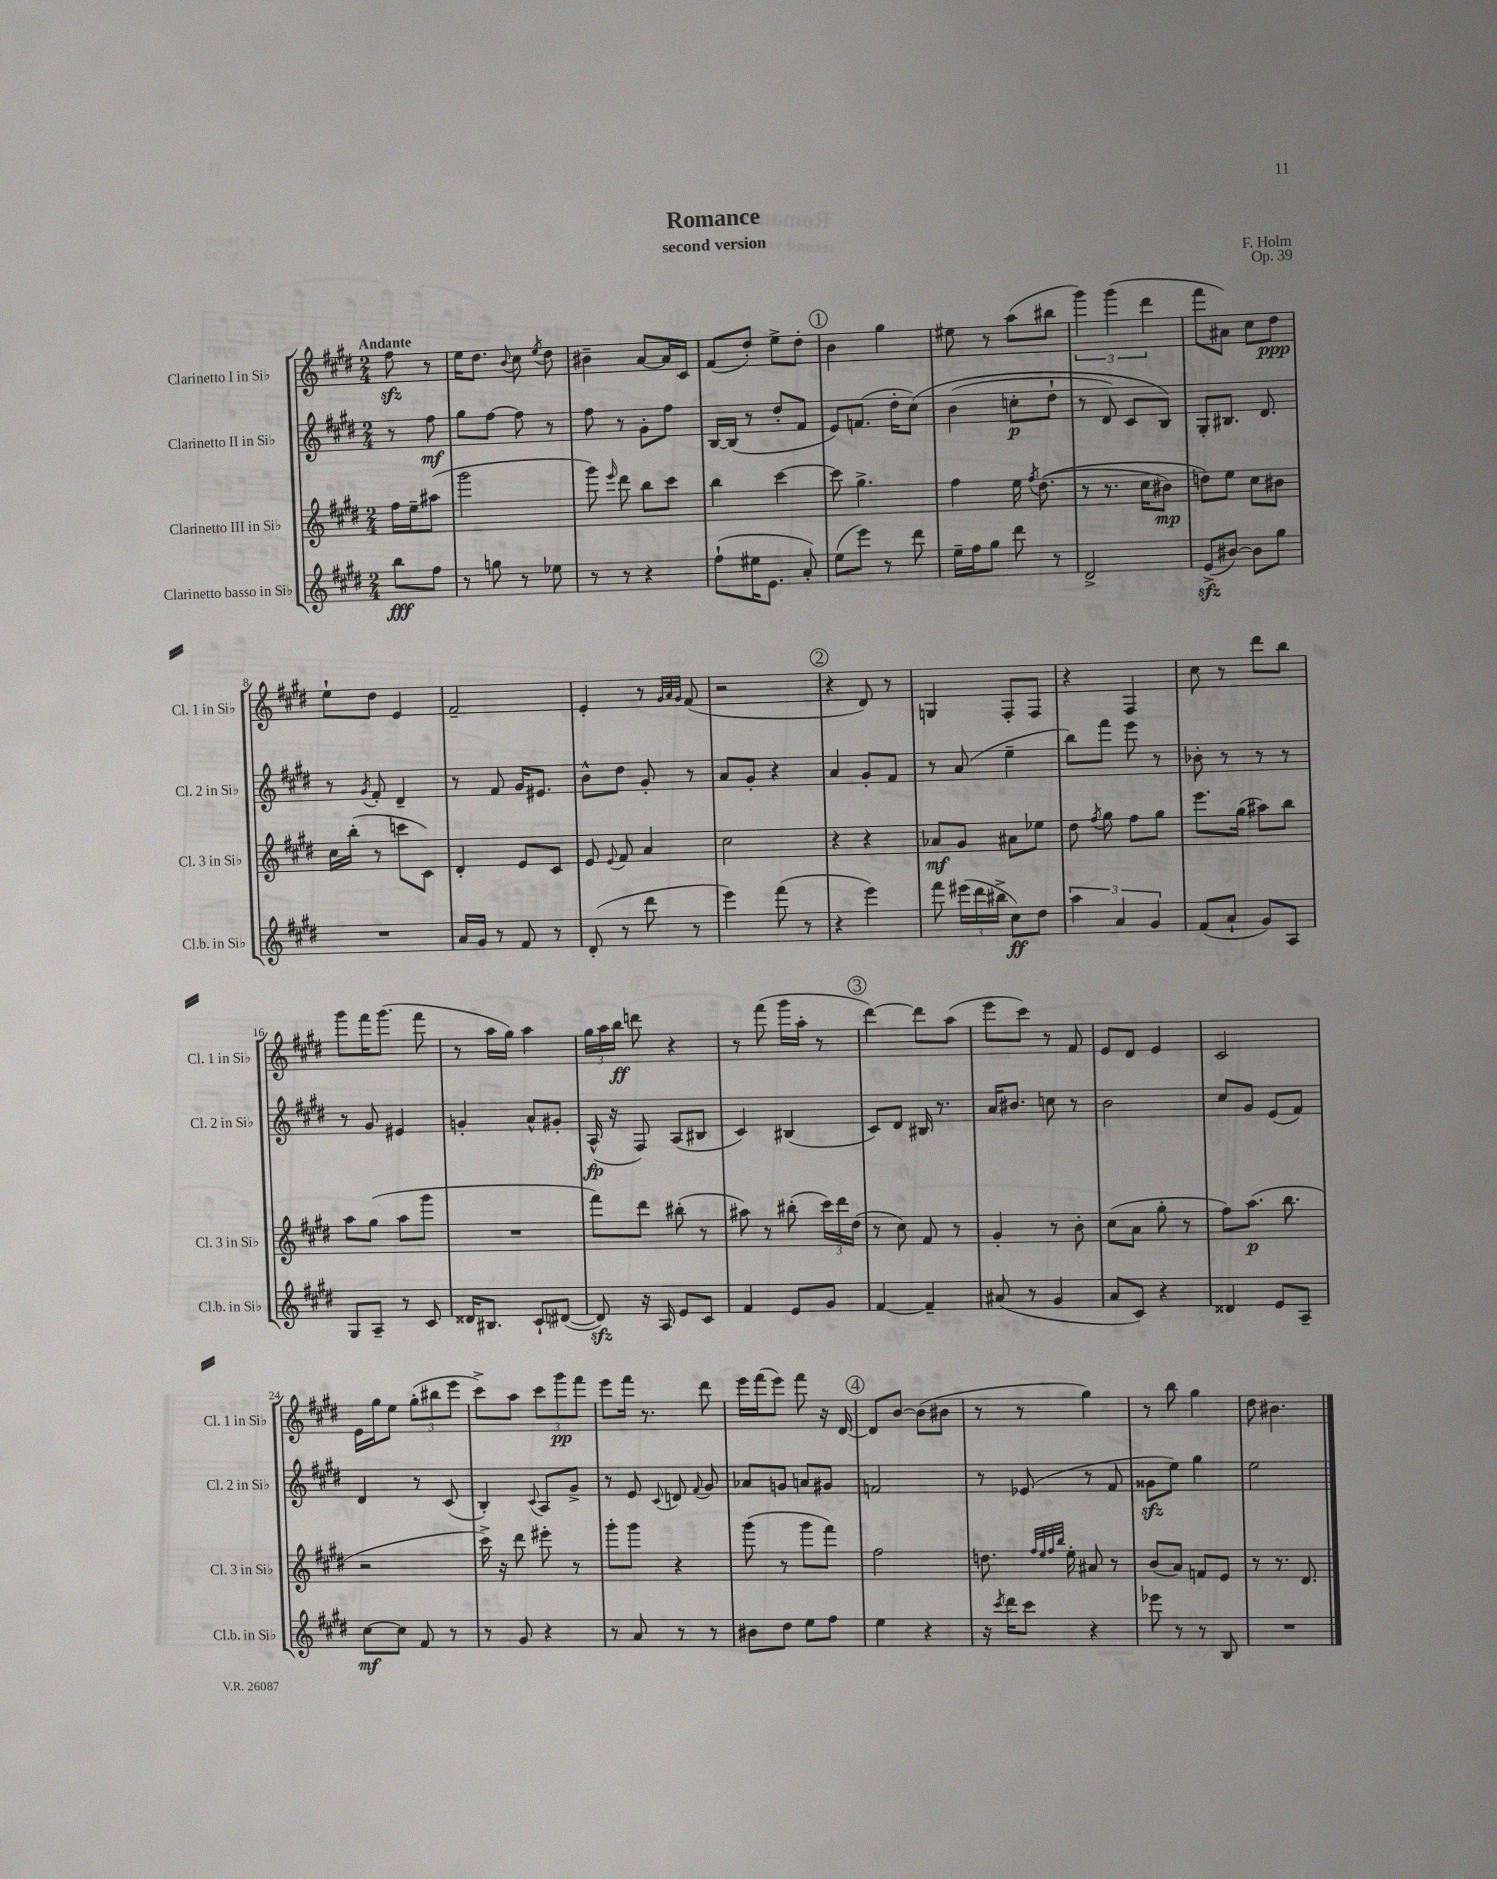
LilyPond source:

\header { title = "Romance" composer = "F. Holm" subtitle = "second version" opus = "Op. 39" }
<<
\new StaffGroup <<
\new Staff = "s0" \with { instrumentName = "Clarinetto I in Sib" shortInstrumentName = "Cl. 1 in Sib" } {
    \clef treble \key e \major \numericTimeSignature \time 2/4 \partial 4 \tempo "Andante"
    \autoBeamOff fis''8\sfz r8 |
    e''16[ dis''8.] \appoggiatura { b'8 } cis''8 \acciaccatura { e''8 } dis''8 |
    bis'4-- a'8[~ a'16 cis'16] |
    fis'8[( dis''8]-.) e''8[-> dis''8]-. |
    \mark \markup { \circle "1" } b'4 gis''4 |
    eis''8 r8 a''8[( bis''8] |
    \tuplet 3/2 { gis'''4) gis'''4( dis'''4 } |
    fis'''8[ ais'8]) cis''8[ dis''8]\ppp |
    e''8[-! dis''8] e'4 |
    fis'2-- |
    e'4-. r8 \grace { gis'32[ a'32 gis'32] } fis'8( |
    r2 |
    \mark \markup { \circle "2" } r4 dis'8) r8 |
    g4 fis8[-. fis8] |
    r4 fis4 |
    cis''8 r8 dis'''8[ b''8] |
    gis'''8[ fis'''16 gis'''8.]( fis'''8 |
    r8 a''16[ gis''16]) a''4 |
    \tuplet 3/2 { gis''16[ a''16 b''16]\ff } d'''8 r4 |
    r8 fis'''8( gis'''16[ a''16]-. r8 |
    \mark \markup { \circle "3" } dis'''4~) dis'''8[ a''8]( |
    e'''8[ cis'''8]) r8 fis'8 |
    e'8[ dis'8] e'4 |
    cis'2 |
    e'16[ gis''16 e''8] \tuplet 3/2 { gis''8[-.( bis''8 e'''8] } |
    cis'''8[->) a''8] \tuplet 3/2 { cis'''8[ gis'''8\pp fis'''8] } |
    e'''8[ fis'''16] r8. dis'''8 |
    e'''16[ fis'''16( e'''8]) fis'''8 r16 dis'16~ |
    \mark \markup { \circle "4" } dis'8[ b'8]~ b'8[( bis'8] |
    r8 r8 gis''4) |
    r8 b''8 gis''4 |
    dis''8 bis'4. \bar "|." |
}
\new Staff = "s1" \with { instrumentName = "Clarinetto II in Sib" shortInstrumentName = "Cl. 2 in Sib" } {
    \clef treble \key e \major \numericTimeSignature \time 2/4 \partial 4
    \autoBeamOff r8 fis''8\mf |
    gis''8[ fis''8]~ fis''8 r8 |
    fis''8 r8 gis'8[-. fis''8] |
    b16[~ b16]( r8 dis''8[-. fis'8] |
    \mark \markup { \circle "1" } e'8[) f'8.]( dis''16[-. cis''8])\( |
    b'4( c''8[-.\p dis''8]-! |
    r8 dis'8) cis'8[ b8]\) |
    gis8[-. bis8.] dis'8. |
    r8 \acciaccatura { gis'8 } fis'8-. dis'4-- |
    r8 fis'8 gis'16[ eis'8.] |
    b'8[-^ dis''8] gis'8-. r8 |
    a'8[ gis'8]-. r4 |
    \mark \markup { \circle "2" } a'4 gis'8[-. fis'8] |
    r8 a'8( e''4-- |
    b''8[) fis'''8] e'''8 r8 |
    bes'8-. r8 r8 r8 |
    r8 gis'8 eis'4 |
    g'4-. a'8[-^ gis'8]-. |
    a16-^\fp( r16 fis8) a8[( bis8] |
    cis'4) bis4( |
    \mark \markup { \circle "3" } cis'8[) dis'8] bis16 r8. |
    a'16[ bis'8.] c''8 r8 |
    b'2 |
    cis''8[ gis'8] e'8[( fis'8]) |
    dis'4 r8 cis'8( |
    b4-.) \appoggiatura { cis'8 } a8[ gis'8]-> |
    r8 e'8 \appoggiatura { cis'8 } d'8 \appoggiatura { fis'8 } gis'8 |
    aes'8[ g'8] a'8[ gis'8] |
    \mark \markup { \circle "4" } f'2 |
    r8 ees'8( r8 fis'8 |
    gisis'8[\sfz e''8]) gis''4 |
    e''2 \bar "|." |
}
\new Staff = "s2" \with { instrumentName = "Clarinetto III in Sib" shortInstrumentName = "Cl. 3 in Sib" } {
    \clef treble \key e \major \numericTimeSignature \time 2/4 \partial 4
    \autoBeamOff fis''16[ e''16-- ais''8]( |
    gis'''2 |
    gis'''8) \grace { e'''16 } dis'''8 b''8[ cis'''8] |
    b''4 cis'''4~ |
    \mark \markup { \circle "1" } cis'''8 gis''4.-> |
    fis''4 e''16 \acciaccatura { fis''8 } dis''8.(\( |
    r8 r8. cis''16[ bis'8]\mp) |
    d''8[\) e''8] cis''8[ bis'8] |
    cis''16[ b''16]-.( r8 c'''8[ cis'8]) |
    dis'4-. e'8[ cis'8] |
    e'8 \appoggiatura { e'8 } fis'8 a'4 |
    cis''2 |
    \mark \markup { \circle "2" } r4 r4 |
    aes'8[\mf gis'8] ais'8[ ees''8] |
    dis''8 \acciaccatura { fis''8 } gis''8 fis''8[ gis''8] |
    e'''8.[ gis''16]( ais''8[) b''8] |
    a''8[ gis''8]( a''8[ gis'''8] |
    R2 |
    fis'''8[) dis'''8] bis''8-.( r8 |
    ais''8) r8 bis''8-.( \tuplet 3/2 { cis'''16[) dis'''16 dis''16]( } |
    \mark \markup { \circle "3" } r8 cis''8) fis'8 r8 |
    gis'4-. r8 b'8-. |
    cis''8[( a'8] gis''8-. r8 |
    fis''8[) a''8.]\p( b''8. |
    r2 |
    cis'''16->) r16 dis'''8 eis'''8-. r8 |
    gis'''8[-. gis'''8] r4 |
    gis'''8( r8 gis'''8[ fis'''8]) |
    \mark \markup { \circle "4" } fis''2 |
    d''8. \grace { fis''32[ e''32 fis''32 b''32] } e''16-. ais'8 r8 |
    b'8[( a'8]) f'8[ e'8] |
    r8 r8. dis'8. \bar "|." |
}
\new Staff = "s3" \with { instrumentName = "Clarinetto basso in Sib" shortInstrumentName = "Cl.b. in Sib" } {
    \clef treble \key e \major \numericTimeSignature \time 2/4 \partial 4
    \autoBeamOff b''8[\fff fis''8] |
    r8 g''8 r8 ees''8 |
    r8 r8 r4 |
    fis''8[-!( eis''16 e'8.] a'8-.) |
    \mark \markup { \circle "1" } e''8[( e'''8]) r8 dis'''8 |
    e''16[-- fis''16 gis''8] dis'''8 r8 |
    dis'2-> |
    e'8[->\sfz( bis'8]~) bis'8[ gis''8] |
    R2 |
    a'16[ gis'16] r8 fis'8 r8 |
    dis'8-.( r8 dis'''8 r8 |
    e'''4) fis'''8( r8 |
    \mark \markup { \circle "2" } r4 e'''4) |
    fis'''8 \tuplet 3/2 { eis'''16[( dis'''16 bis''16]-> } cis''8[\ff) dis''8] |
    \tuplet 3/2 { a''4 a'4 gis'4 } |
    fis'8[( a'8]-! gis'8[) a8] |
    gis8[ a8]-- r8 cis'8 |
    disis'16[ bis8.] cis'8[-! dis'8]~( |
    dis'8\sfz) r16 a16 e'8[ cis'8] |
    fis'4 e'8[ gis'8] |
    \mark \markup { \circle "3" } fis'4~ fis'4-- |
    ais'8( r8 gis'4 |
    a'8[ cis'8]) r4 |
    disis'4 e'8[ a8]-- |
    cis''8[~\mf cis''8] fis'8 r8 |
    r8 gis'8 r4 |
    r8 a'8 r8 r8 |
    bis'8[ dis''8] e''8[ fis''8] |
    \mark \markup { \circle "4" } e''4 r4 |
    r16 \acciaccatura { cis'''8 } dis'''16[ cis'''8] r4 |
    ees'''8 r8 r8 b8 |
    R2 \bar "|." |
}
>>
>>
